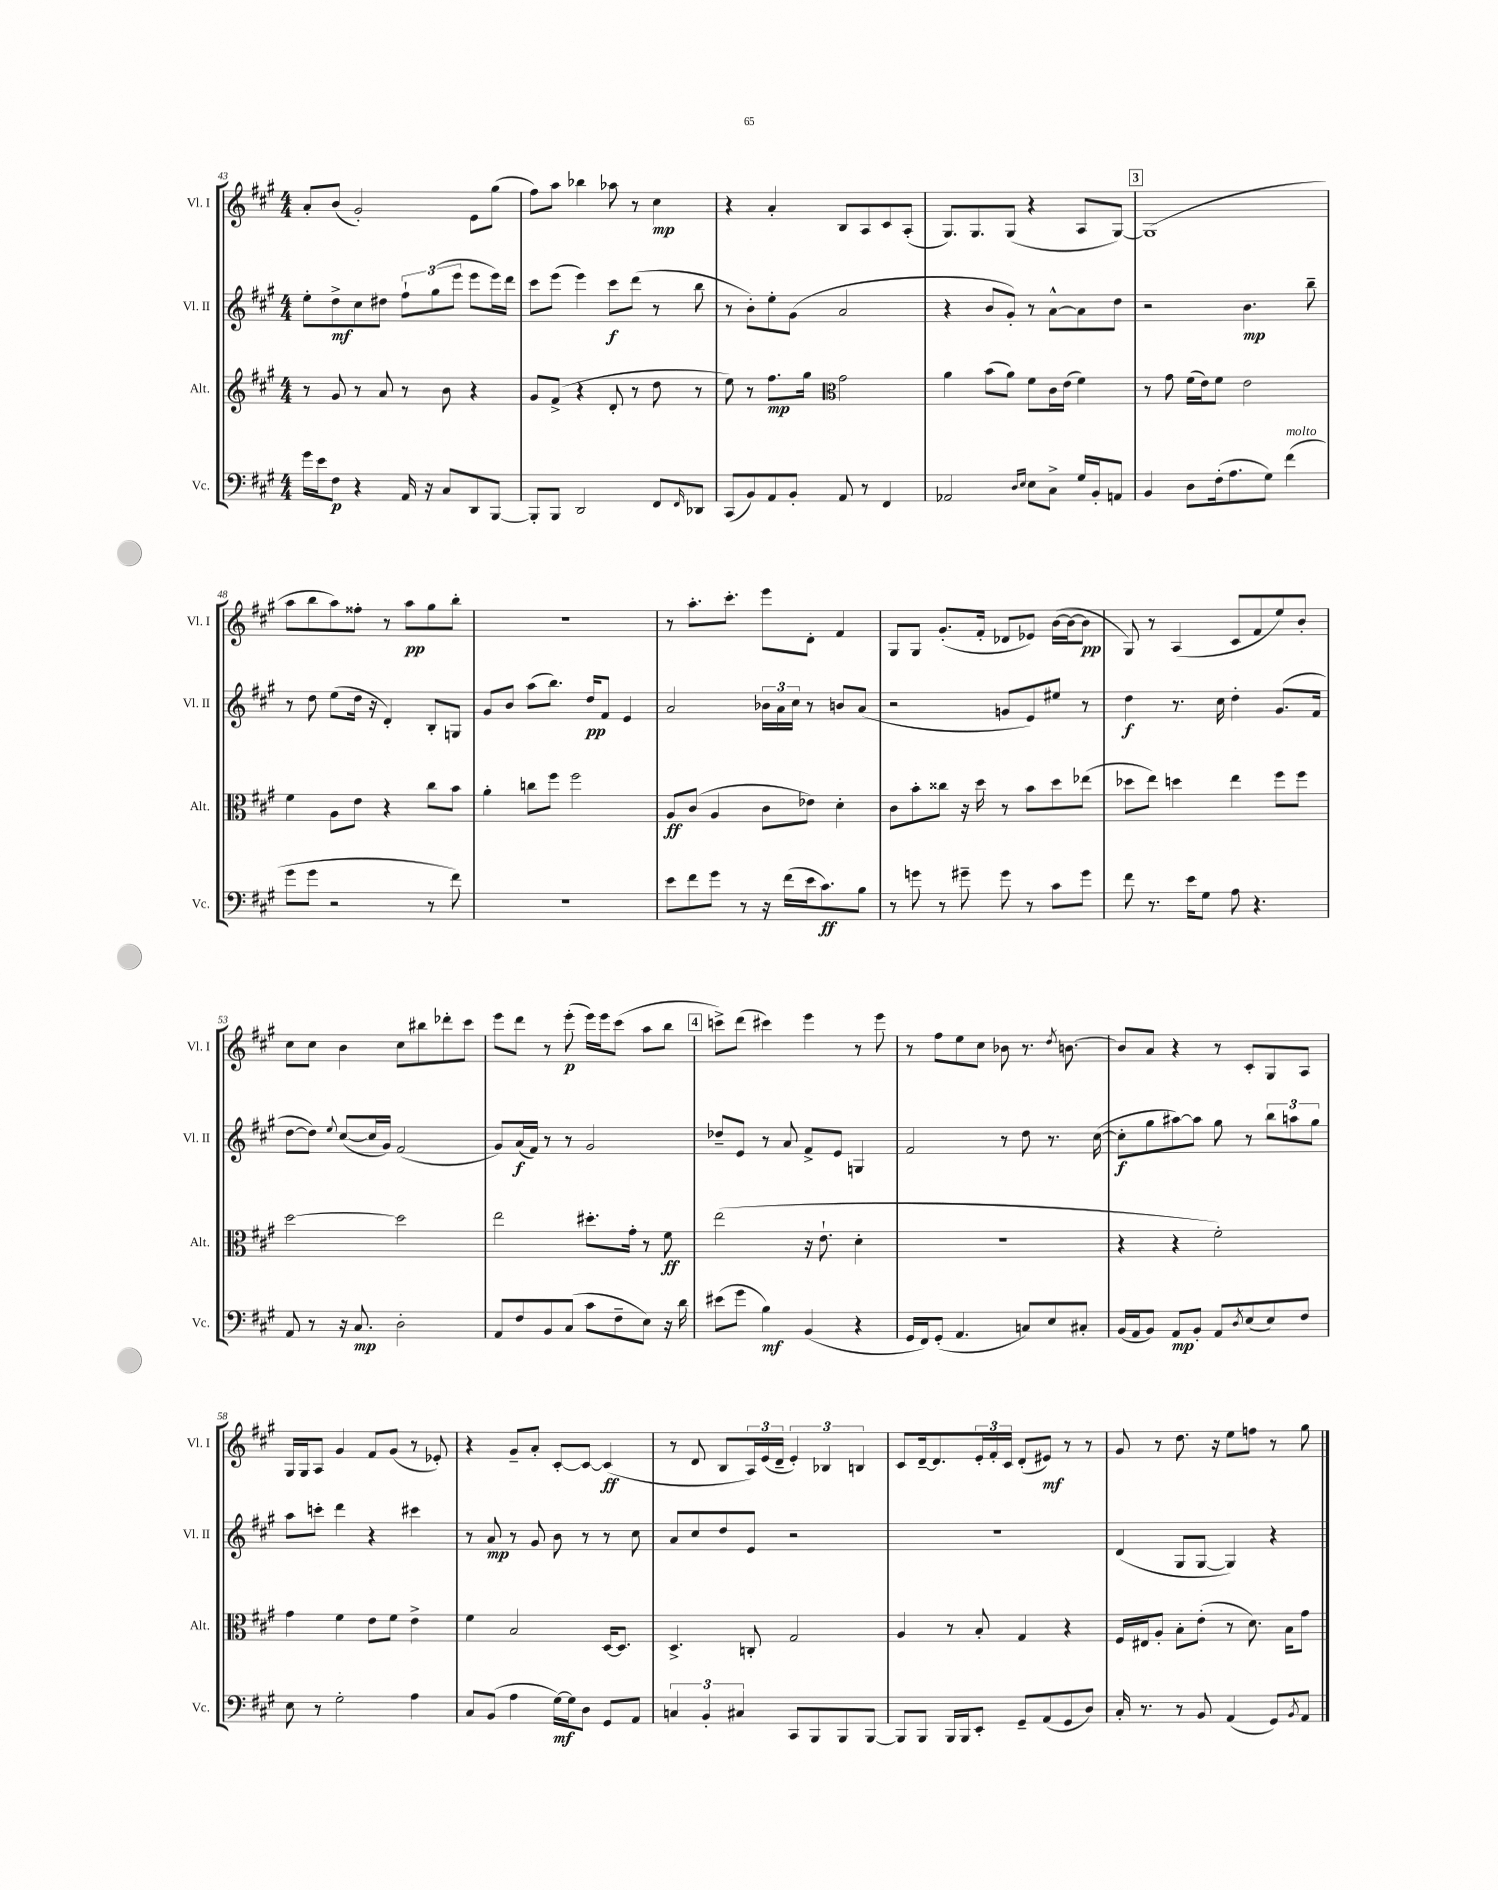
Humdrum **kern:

**kern	**kern	**kern	**kern
*staff4	*staff3	*staff2	*staff1
*clefF4	*clefG2	*clefG2	*clefG2
*k[f#c#g#]	*k[f#c#g#]	*k[f#c#g#]	*k[f#c#g#]
*M4/4	*M4/4	*M4/4	*M4/4
16g#\LL	8r	8ee'\L	8a'/L
16e\J	.	.	.
8F#\J	8g#/	8dd^\	(8b/J
4r	8r	8cc#\	2g#'/)
.	8a/	8dd#\J	.
16AA/	8r	12ff#`\L	.
16r	.	.	.
.	.	(12gg#\	.
8C#/L	8b\	.	.
.	.	12eee\J	.
8DD/	4r	8eee\L	8e\L
[8BBB/J	.	16eee\L)	(8gg#\J
.	.	16ddd\JJ	.
=	=	=	=
8BBB'/]L	8g#/L	8ccc#\L	8ff#\L)
8BBB/J	(8f#^/J	(8eee\J	8aa\J
2DD/	4r	4eee\)	4bb-\
.	8d'/	8ccc#\L	8aa-\
.	8r	(8ddd\J	8r
8FF#/L	8dd\	8r	4cc#\
16qqFF#/	.	.	.
8DD-/J	8r	8bb\	.
=	=	=	=
(8CC#/L	8ee\)	8r	4r
8BB/)	8r	8b'\L)	.
8AA/	8.ff#\L	8ee'\	4a'/
8BB'/J	.	(8g#\J	.
.	16gg#\Jk	.	.
*	*clefC3	*	*
8AA/	2g#\	2a/	8B/L
8r	.	.	8A/
4FF#/	.	.	8c#/
.	.	.	(8A'/J
=	=	=	=
2AA-/	4a\	4r	8.G#/L)
.	.	.	8.G#/
.	(8b\L	8b/L	.
.	8a\J)	8g#'/J)	(8G#/J
16qqD/LL	.	.	.
16qqE/JJ	.	.	.
8E\L	8f#\L	8r	4r
8C#^\J	16c#\L	[8a^^\L	.
.	(16e\JJ	.	.
16G#/LL	4f#\)	8a\]	8A/L
16BB'/J	.	.	.
8AA/J	.	8dd\J	[8G#/J)
=	=	=	=
4BB/	8r	2r	(1G#]
.	8g#\	.	.
8D\L	(16f#\LL	.	.
.	16e\J)	.	.
(16F#'\k	8f#\J	.	.
8.A\	.	.	.
.	2e\	4.b\	.
8G#\J)	.	.	.
(4f#\	.	.	.
.	.	8bb~\	.
=	=	=	=
8g#\L	4f#\	8r	8aa\L
8g#\J	.	8dd\	8bb\
2r	8A\L	(8ee\L	8aa\)
.	8e\J	16dd\Jk	8ff##'\J
.	.	16r	.
.	4r	4d'/)	8r
.	.	.	8aa\L
8r	8cc#\L	8B'/L	8gg#\
8f#\)	8b\J	8G/J	8bb'\J
=	=	=	=
1r	4a'\	8g#/L	1r
.	.	8b/J	.
.	8cc\L	(8aa\L	.
.	8ff#\J	8.bb\J)	.
.	2ff#\	.	.
.	.	16dd/LK	.
.	.	8f#/J	.
.	.	4e/	.
=	=	=	=
8e\L	8A/L	2a/	8r
8f#\	(8c#/J	.	8.aa'\L
8g#\J	4A/	.	.
.	.	.	8.ccc#'\J
8r	.	.	.
16r	8c#\L	24b-\LL	8eee\L
.	.	24a\	.
(16f#\LL	.	.	.
.	.	24cc#\JJ	.
16e\J	8e-\J)	8r	8d'\J
8.c#\)	.	.	.
.	4d'\	8b/L	4f#/
8B\J	.	(8a/J	.
=	=	=	=
8r	8c#\L	2r	8G#/L
8g\	8b'\	.	8G#/J
8r	8cc##\J	.	(8.g#'/L
8g#~\	16r	.	.
.	16dd\	.	16f#'/Jk
8g#\	8r	8g/L	8d-/L
8r	8b\L	8e/)	8e-/J)
8c#\L	8dd\	8ee#/J	([16b\LL
.	.	.	16b\_J
8g#\J	(8ee-\J	8r	8b\]J
=	=	=	=
8f#\	8dd-\L	4dd\	8G#/)
8.r	8ee\J)	.	8r
.	4dd\	8.r	(4A/
16e\LK	.	.	.
8G#\J	.	.	.
.	.	16cc#\	.
8A\	4ee\	4dd'\	8c#/L
4.r	.	.	8f#/
.	8ff#\L	(8.g#/L	8ee/)
.	8ff#\J	.	8b'/J
.	.	16f#/Jk	.
=	=	=	=
8AA/	[2dd\	[8dd\L	8cc#\L
8r	.	8dd\]J)	8cc#\J
.	.	8qqee/	.
16r	.	([8cc#/L	4b\
8.C#/	.	.	.
.	.	16cc#/]L	.
.	.	16g#/JJ)	.
2D'\	2dd\]	(2f#/	8cc#\L
.	.	.	8bb#\
.	.	.	8ddd-'\
.	.	.	8ccc#\J
=	=	=	=
8AA/L	2ee\	8g#/L)	8eee\L
8F#/	.	(16a/L	8ddd\J
.	.	16f#/JJ)	.
8BB/	.	8r	8r
(8C#/J	.	8r	(8eee'\
8c#\L	8.dd#'\L	2g#/	16eee\LL)
.	.	.	16eee\J
8F#~\	.	.	(8ccc#\J
.	16g#'\Jk	.	.
8E\J)	8r	.	8aa\L
16r	8f#\	.	8bb\J
16d\	.	.	.
=	=	=	=
(8e#\L	(2ee\	8dd-~/L	8ccc^\L)
8g#\J	.	8e/J	(8ddd\J
4B\)	.	8r	4ccc#\)
.	.	8a/	.
(4BB/	16r	8f#^/L	4eee\
.	8.e`\	.	.
.	.	8e/J	.
4r	4d'\	4G/	8r
.	.	.	8eee\
=	=	=	=
16GG#/LL	1r	2f#/	8r
16FF#/J)	.	.	.
(8GG#'/J	.	.	8ff#\L
4.AA/	.	.	8ee\
.	.	.	8cc#\J
.	.	8r	8b-\
8C/L)	.	8dd\	8.r
8E/	.	8.r	.
.	.	.	8qdd/
.	.	.	[8.b\
8C#'/J	.	.	.
.	.	([16cc#\	.
=	=	=	=
(16BB/LL	4r	8cc#'\]L	8b/]L
16AA/J	.	.	.
8BB/J)	.	8gg#\	8a/J
8AA/L	4r	[8aa#\)	4r
8BB'/J	.	8aa#\]J	.
8AA/L	2f#'\)	8gg#\	8r
8qD/	.	.	.
(8E/	.	8r	8c#'/L
8E/)	.	12bb\L	8G#/
.	.	12aa\	.
8F#/J	.	.	8A/J
.	.	12gg#\J	.
=	=	=	=
8E\	4g#\	8aa\L	16G#/LL
.	.	.	16G#/J
8r	.	8ccc'\J	8A/J
2G#'\	4f#\	4ddd\	4g#/
.	8e\L	4r	8f#/L
.	8f#\J	.	(8g#/J
4A\	4e^\	4ccc#\	8r
.	.	.	8e-'/)
=	=	=	=
8C#/L	4f#\	8r	4r
(8BB/J	.	8a/	.
4A\	2B/	8r	8g#~/L
.	.	8g#/	8a'/J
[16G#\LL)	.	8b\	[8c#'/L
16G#\]J	.	.	.
8D\J	.	8r	8c#/_J
8GG#/L	[16D/LK	8r	(4c#/]
.	8.D/]J	.	.
8AA/J	.	8cc#\	.
=	=	=	=
6C/	4.D^/	8a/L	8r
.	.	8cc#/	8d/
6BB'/	.	.	.
.	.	8dd/	8B/L
6C#/	.	.	.
.	8C'/	8e/J	24A/L)
.	.	.	(24e/
.	.	.	24d~/JJ
8CC#/L	2G#/	2r	6e'/)
8BBB/	.	.	.
.	.	.	6B-/
8BBB/	.	.	.
.	.	.	6B/
[8BBB/J	.	.	.
=	=	=	=
8BBB/]L	4A/	1r	8c#/L
8BBB/J	.	.	[16d~/k
.	.	.	8.d/]
16BBB/LL	8r	.	.
16BBB/J	.	.	.
8EE'/J	8B'/	.	24e'/L
.	.	.	24f#'/
.	.	.	24c#/JJ
8GG#~/L	4G#/	.	(8d'/L
(8AA/	.	.	8e#/J)
8GG#/	4r	.	8r
8D/J)	.	.	8r
=	=	=	=
16C#'/	16F#/LL	(4d/	8g#/
8.r	16E#/J	.	.
.	8A'/J	.	8r
8r	8B'\L	8G#/L	8.dd\
8BB/	(8e'\J	[8G#/J	.
.	.	.	16r
(4AA/	8r	4G#/])	8ee\L
.	8.d\)	.	8ff\J
8GG#/L)	.	4r	8r
.	16B\LK	.	.
8qBB/	.	.	.
8AA/J	8g#\J	.	8gg#\
==	==	==	==
*-	*-	*-	*-
